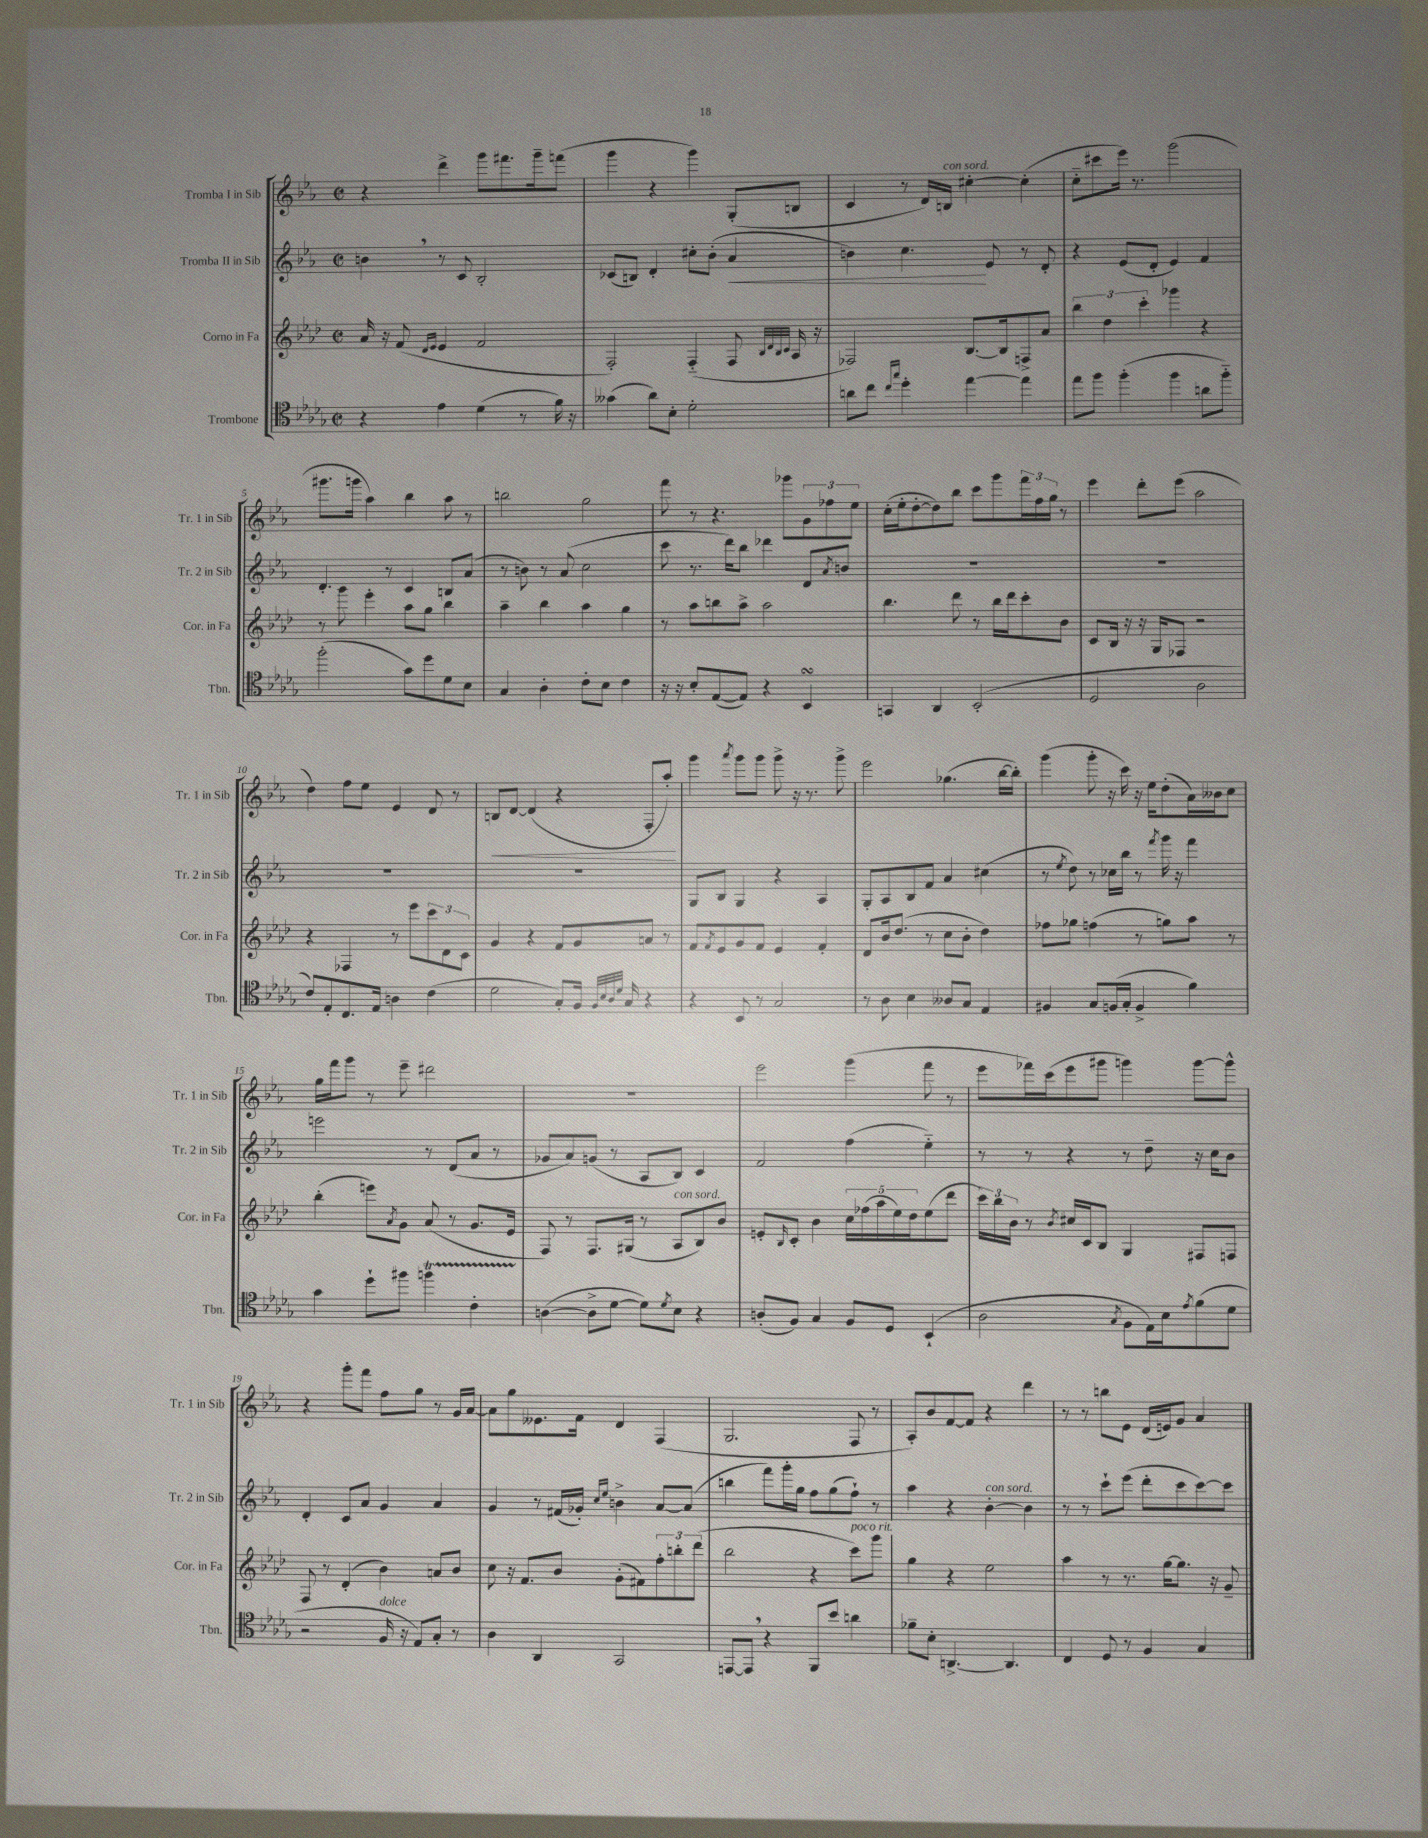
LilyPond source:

<<
\new StaffGroup <<
\new Staff = "s0" \with { instrumentName = "Tromba I in Sib" shortInstrumentName = "Tr. 1 in Sib" } {
    \clef treble \key ees \major \defaultTimeSignature \time 2/2
    r4 d'''4-> g'''8 fis'''8. g'''16-- f'''8( |
    g'''4 r4 g'''4) g8-.( b8 |
    c'4 r8 d'16) b16^\markup { \italic "con sord." } cis''4~-. cis''4-.( |
    c''8-_ cis'''8 ees'''16) r8. g'''2( |
    gis'''8. g'''16 aes''4) bes''4 aes''8 r8 |
    b''2 g''2 |
    f'''8 r8 r4. ges'''8 \tuplet 3/2 { g'8 fes''8 ees''8 } |
    c''16-.( ees''16-. d''8~-. d''8) bes''8 c'''8 g'''8 \tuplet 3/2 { f'''16 f''16 g''16 } r8 |
    ees'''4 d'''8-. ees'''8( aes''2 |
    d''4) f''8 ees''8 ees'4 d'8 r8 |
    b8\< d'8~ d'4( r4 f8-. aes''8-.\!) |
    g'''4 \acciaccatura { aes'''8 } g'''8 g'''8 g'''8-> r16 r8. g'''8-> |
    ees'''2 ges''4.( bes''16~ bes''16-.) |
    g'''4( g'''8-. r16 c'''16) r16 ees''16 d''8-.( aes'16) beses'16 c''8 |
    g''16 f'''16 g'''8 r8 ees'''8-- dis'''2 |
    R1 |
    ees'''2 g'''4( f'''8 r8 |
    ees'''8 fes'''16) c'''16( ees'''8 gis'''8 g'''4) g'''8~ g'''8-^ |
    r4 g'''8-. f'''8 f''8 g''8 r8 g'16 aes'16~ |
    aes'8 g''8 eeses'8. f'16 d'4 f4( |
    g2. f8 r8 |
    aes8-.) bes'8 f'8~ f'8 r4 d'''4 |
    r8 r8 b''8 ees'8 d'16( e'16) g'8 aes'4 \bar "|." |
}
\new Staff = "s1" \with { instrumentName = "Tromba II in Sib" shortInstrumentName = "Tr. 2 in Sib" } {
    \clef treble \key ees \major \defaultTimeSignature \time 2/2
    b'4 \breathe r8 c'8 bes2-. |
    ces'8( b8) d'4-. cis''8-. bes'8-.( aes'4\< |
    b'4) c''4.\! ees'8 r8 d'8-. |
    r4 ees'8( d'8-. ees'4) f'4 |
    d'4.-. r8 c'4 b8 aes'8( |
    r8 b'8) r8 aes'8( c''2 |
    c'''8 r8. d'''16) bes''8 des'''4 d'8 \acciaccatura { aes'8 } b'8 |
    R1 |
    R1 |
    R1 |
    R1 |
    g8 bes8 g4 r4 aes4 |
    g8-. aes8 bes8 f'8 aes'4 cis''4( |
    r8 \acciaccatura { ees''8 } d''8) r8 ces''16 bes''16 r8 \acciaccatura { f'''8 } g'''16 r16 f'''4 |
    e'''2 r8 d'8( aes'8 r8 |
    ges'8 aes'8) g'8( r8 aes8 bes8) c'4 |
    f'2 f''4( ees''4-_) |
    r8 r8 r4 r8 d''8-- r16 c''16 bes'8 |
    d'4-. c'8 aes'8 g'4 aes'4 |
    g'4 r8 fis'16( ges'16-.) \grace { c''16 ees''16 } b'4-> aes'8~ aes'8( |
    b''4 f'''8) g'''16-. g''16 f''8 g''8( f''8-!) r8 |
    aes''4 r4 bes'4~-.^\markup { \italic "con sord." } bes'4 |
    r8 r8 c'''8-! ees'''8( d'''8-. c'''8 c'''8~) c'''8 \bar "|." |
}
\new Staff = "s2" \with { instrumentName = "Corno in Fa" shortInstrumentName = "Cor. in Fa" } {
    \clef treble \key aes \major \defaultTimeSignature \time 2/2
    aes'16 r16 f'8( \grace { des'16 ees'16 } ees'4 f'2 |
    f2-.) f4-_( f8 \grace { bes32 des'32 bes32 c'32 } aes16 r16 |
    fes2) bes8.~ bes16 f8-> aes'8 |
    \tuplet 3/2 { bes''4 des''4 c'''4-. } ges'''4 r4 |
    r8 g'''8 ees'''4-. aes''8 g''8 bes''4 |
    aes''4-- bes''4 aes''4 g''4 |
    r8 aes''8 b''8 aes''8-> aes''2 |
    bes''4. des'''8 r8 bes''16 des'''16 c'''8-. bes'8 |
    c'8 bes16 r16 r16 g16 fes8 r2 |
    r4 fes4 r8 ees'''8 \tuplet 3/2 { c'''8 des'8 c'8 } |
    g'4 r4 f'8 g'8 a'8 r8 |
    f'8 \acciaccatura { f'8 } ees'8 g'8 f'8 ees'4 f'4-. |
    des'8 bes'16 des''8.( r8 c''8 bes'8-. des''4) |
    fes''8 ges''8 f''4( r8 g''8) aes''8 r8 |
    bes''4-.( e'''8) \acciaccatura { aes'8 } g'8 aes'8( r8 g'8. ees'16 |
    f8) r8 f8. gis16( r8 aes8^\markup { \italic "con sord." } bes8) bes'8 |
    e'8-. \grace { bes16 } c'8-. bes'4 \tuplet 5/4 { c''16 fes''16( aes''16 ees''16) des''16 } ees''8( des'''8 |
    \tuplet 3/2 { c'''16) bes''16 bes'16 } r8 \acciaccatura { bes'8 } cis''16 c'16 bes8 g4 fis8 f8 |
    f8 r8 des'4-.( bes'4) a'8 bes'8 |
    c''8 r16 f'8. bes'8 g'8-.( fis'8) \tuplet 3/2 { f''8-. b''8-. des'''8( } |
    bes''2 r4 c'''8^\markup { \italic "poco rit." }) g'''8 |
    g''4 r4 ees''2 |
    aes''4 r8 r8. g''16~ g''8. r16 g'8-- \bar "|." |
}
\new Staff = "s3" \with { instrumentName = "Trombone" shortInstrumentName = "Tbn." } {
    \clef tenor \key des \major \defaultTimeSignature \time 2/2
    r4 ees'4 des'4( r8 f'16) r16 |
    geses'4( aes'8) bes8-. des'2-. |
    a'8 c''8 \grace { c''16 ges''16 } des''4-. ees''4~ ees''4 |
    ees''8 f''8 f''4-.( f''4 a'8 f''8-_) |
    f''2-.( ges'8) des''8 des'8 bes8 |
    ges4 aes4-. c'8-. bes8 c'4 |
    r16 r16 bes8-. ees8~( ees8) r4 bes,4\turn |
    g,4 aes,4 bes,2-.( |
    des2 aes2 |
    c'8) ees8-. c8. ees16 a4 c'4( |
    des'2 ges8-.) f16 \grace { f32 bes32 aes32 des'32 } ges16 r4 |
    r4 bes,8 r8 ges2 |
    r8 aes8 bes4 aeses8 ges8 ees4 |
    fis4 ges8 f16( ges16-. f4-> f'4) |
    ges'4 des''8-! fis''8 f''4\startTrillSpan c'4-. |
    a4~\stopTrillSpan( a8-> des'8~ des'8) \acciaccatura { des'8 } bes8 r4 |
    a8-.( f8) ges4 f8 des8 bes,4-!( |
    aes2 \acciaccatura { ges8 } f8 ees16) bes16 \acciaccatura { ees'8 } f'8( des'8 |
    r2 f16^\markup { \italic "dolce" } r16 ees8) ges8-. r8 |
    aes4 aes,4 ges,2 |
    e,8~ e,8 \breathe r4 f,8 bes'8 a'4 |
    fes'8-- bes8-. a,4.~-> a,4. |
    c4 des8 r8 f4 ges4 \bar "|." |
}
>>
>>
